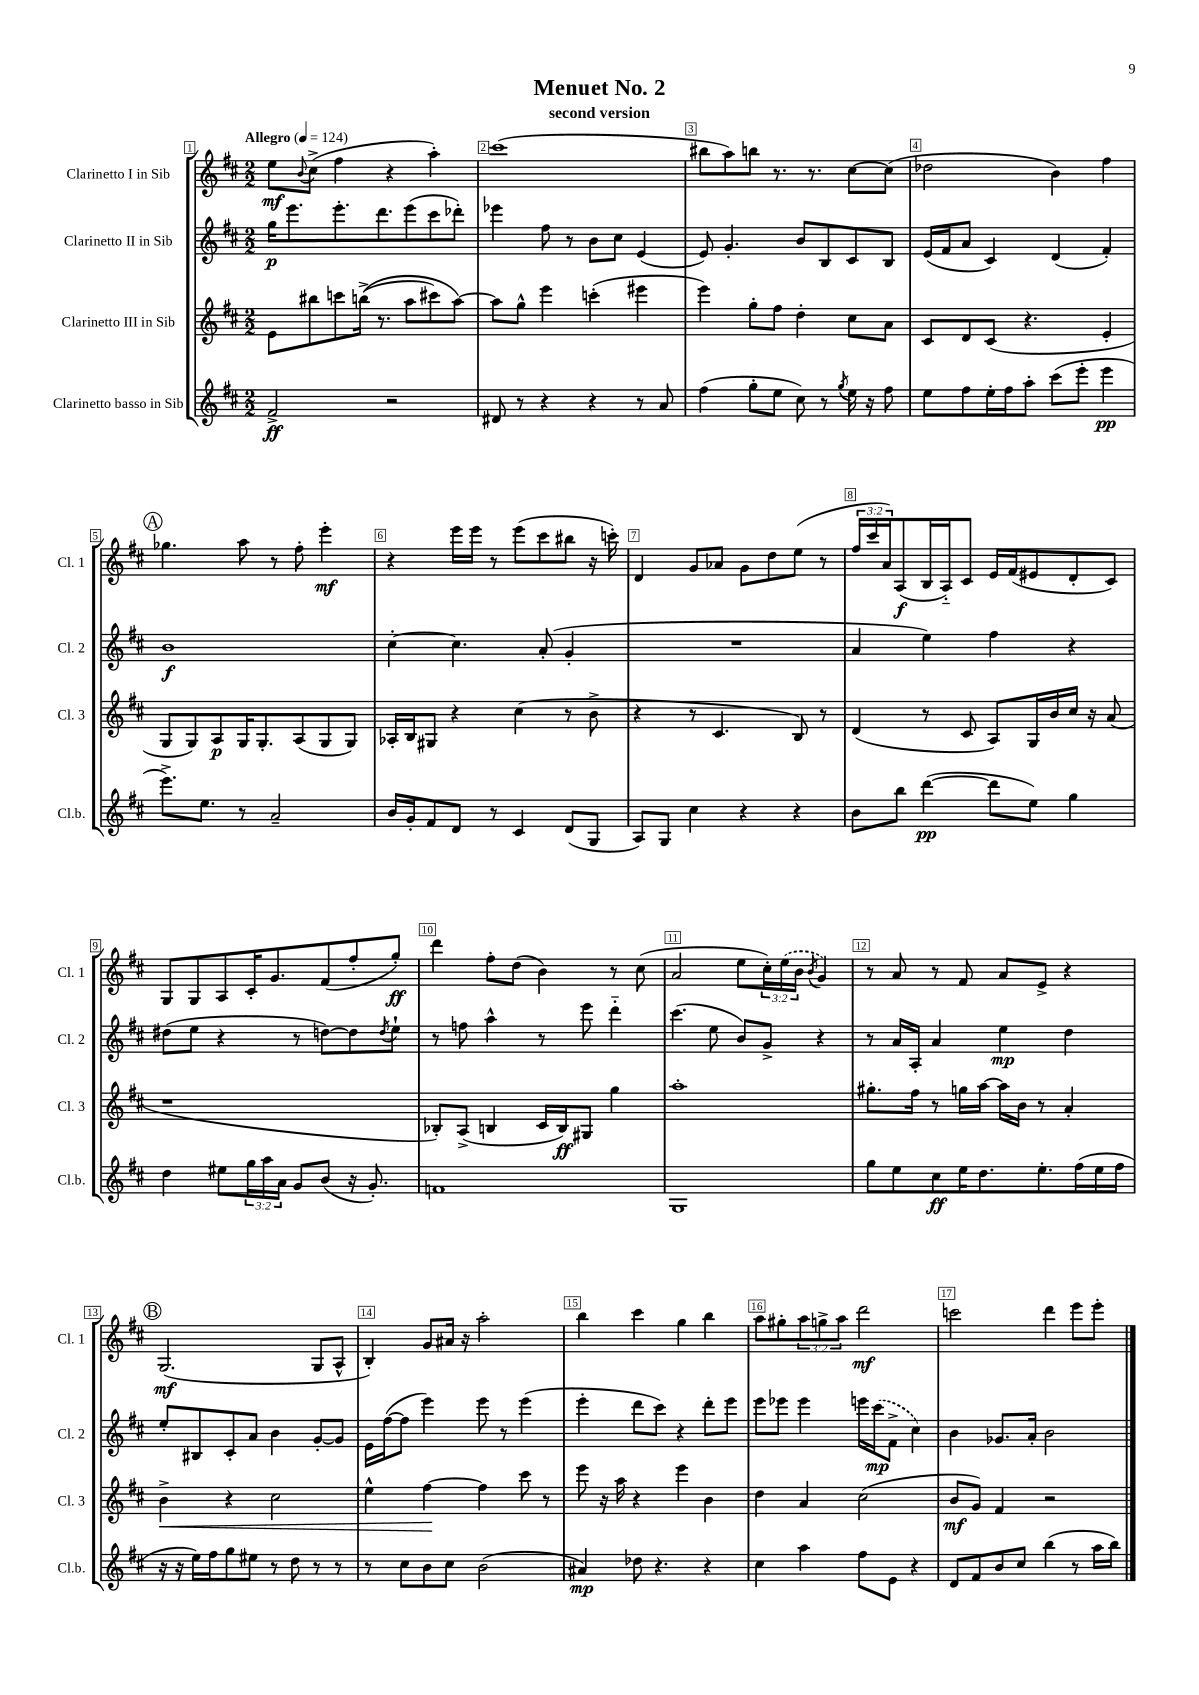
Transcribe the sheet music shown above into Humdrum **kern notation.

**kern	**kern	**kern	**kern
*staff4	*staff3	*staff2	*staff1
*clefG2	*clefG2	*clefG2	*clefG2
*k[f#c#]	*k[f#c#]	*k[f#c#]	*k[f#c#]
*M2/2	*M2/2	*M2/2	*M2/2
*MM124	*MM124	*MM124	*MM124
2f#^	8e	16gg	8ee
.	.	8.eee	.
.	.	.	8qqb
.	8bb#	.	(8cc#^
.	8ccc	8.eee'	4ff#
.	&((16bb^	.	.
.	8.r	8.ddd	.
2r	.	.	4r
.	8aa	(8eee	.
.	8ccc#)	8ccc#	4aa')
.	[8aa&)	8ddd-')	.
=	=	=	=
8d#	8aa]	4eee-	(1ccc#
8r	8gg^^	.	.
4r	4eee	8ff#	.
.	.	8r	.
4r	(4ccc'	8b	.
.	.	8cc#	.
8r	4eee#	(4e	.
8a	.	.	.
=	=	=	=
(4ff#	4eee)	8e)	8bb#
.	.	4.g'	8aa)
8gg'	8gg'	.	8bb
8ee	8ff#	.	8.r
8cc#)	4dd'	8b	.
.	.	.	8.r
8r	.	8B	.
8qgg	.	.	.
16ee	8cc#	8c#	[8cc#
16r	.	.	.
8ff#	8a	8B	(8cc#]
=	=	=	=
8ee	8c#	(16e	2dd-
.	.	16f#	.
8ff#	8d	8a	.
16ee'	(8c#	4c#)	.
16ff#	.	.	.
8aa'	4.r	.	.
(8ccc#	.	(4d	4b)
8eee'	.	.	.
4eee	4e'	4f#')	4ff#
=	=	=	=
8.eee^)	8G	1b	4.gg-
.	8G)	.	.
8.ee	.	.	.
.	8A	.	.
8r	16G	.	8aa
.	8.G'	.	.
2a~	.	.	8r
.	(8A	.	8ff#'
.	8G	.	4eee'
.	8G)	.	.
=	=	=	=
16b	16A-'	[4cc#'	4r
16g'	16B	.	.
8f#	8G#	.	.
8d	4r	4.cc#]	16eee
.	.	.	16eee
8r	.	.	8r
4c#	(4cc#	.	(8eee
.	.	(8a'	8ccc#
(8d	8r	4g'	8bb#
8G	8b^	.	16r
.	.	.	16ccc')
=	=	=	=
8A)	4r	1r	4d
8G	.	.	.
4cc#	8r	.	8g
.	4.c#	.	8a-
4r	.	.	8g
.	.	.	8dd
4r	8B)	.	(8ee
.	8r	.	8r
=	=	=	=
8b	(4d	4a	24ff#
.	.	.	24ccc#
.	.	.	24a)
8bb	.	.	(8A
([4ddd	8r	4ee)	16B
.	.	.	16A'~)
.	8c#	.	8c#
8ddd]	8A)	4ff#	16e
.	.	.	(16f#
8ee)	16G	.	8e#
.	16b	.	.
4gg	16cc#	4r	8d'
.	16r	.	.
.	(8a	.	8c#)
=	=	=	=
4dd	1r	(8dd#	8G
.	.	8ee	8G
8ee#	.	4r	8A
24gg	.	.	16c#'
24aa	.	.	.
.	.	.	8.g
24a	.	.	.
8g	.	8r	.
(8b	.	[8dd)	(8f#
16r	.	8dd]	8ff#'
8.g')	.	.	.
.	.	8qdd	.
.	.	8ee`	8gg')
=	=	=	=
1f	8B-')	8r	4ddd
.	(8A^	8ff	.
.	4B	4aa^^	8ff#'
.	.	.	(8dd
.	16c#	8r	4b)
.	16B)	.	.
.	8G#	8eee	.
.	4gg	4ddd'~	8r
.	.	.	(8cc#
=	=	=	=
1G	1aa'	(4.ccc#	2a
.	.	8ee	.
.	.	8b)	8ee
.	.	8g^	24cc#')
.	.	.	(24ee
.	.	.	24b
.	.	.	8qb
.	.	4r	4g)
=	=	=	=
8gg	8.gg#'	8r	8r
8ee	.	16a	8a
.	16ff#	16A'	.
8cc#	8r	4a	8r
16ee	16gg	.	8f#
8.dd	[16aa	.	.
.	16aa]	4ee	8a
.	16b	.	.
8.ee'	8r	.	8e^
.	4a'	4dd	4r
(16ff#	.	.	.
16ee	.	.	.
16ff#	.	.	.
=	=	=	=
16r	4b^	8ee'	(2.G
16r	.	.	.
16ee)	.	8B#	.
16ff#	.	.	.
8gg	4r	8c#'	.
8ee#	.	8a	.
8r	2cc#	4b	.
8dd	.	.	.
8r	.	[8g'	8G
8r	.	8g]	8A^^
=	=	=	=
8r	4ee^^	16e	4B')
.	.	([16ff#	.
8cc#	.	8ff#]	.
8b	[4ff#	4eee)	8g
8cc#	.	.	16a#
.	.	.	16r
(2b	4ff#]	8eee	2aa'
.	.	8r	.
.	8ccc#	(4eee	.
.	8r	.	.
=	=	=	=
4a#)	8eee	4eee'	4bb
.	16r	.	.
.	16aa	.	.
8dd-	4r	8ddd	4ccc#
4.r	.	8ccc#)	.
.	4eee	4r	4gg
4r	4b	8ddd'	4bb
.	.	8eee	.
=	=	=	=
4cc#	4dd	8eee	8aa
.	.	8eee-	8gg#'
4aa	4a	4eee-	12aa
.	.	.	12gg^
.	.	.	12aa
8ff#	(2cc#	16eee	2ddd
.	.	(16ccc#	.
8e	.	8f#^	.
4r	.	4cc#)	.
=	=	=	=
8d	8b	4b	2ccc
8f#	8g)	.	.
8b	4f#	8.g-	.
8cc#	.	.	.
.	.	16a'	.
(4bb	2r	2b	4ddd
8r	.	.	8eee
16aa	.	.	8eee'
16bb)	.	.	.
==	==	==	==
*-	*-	*-	*-
